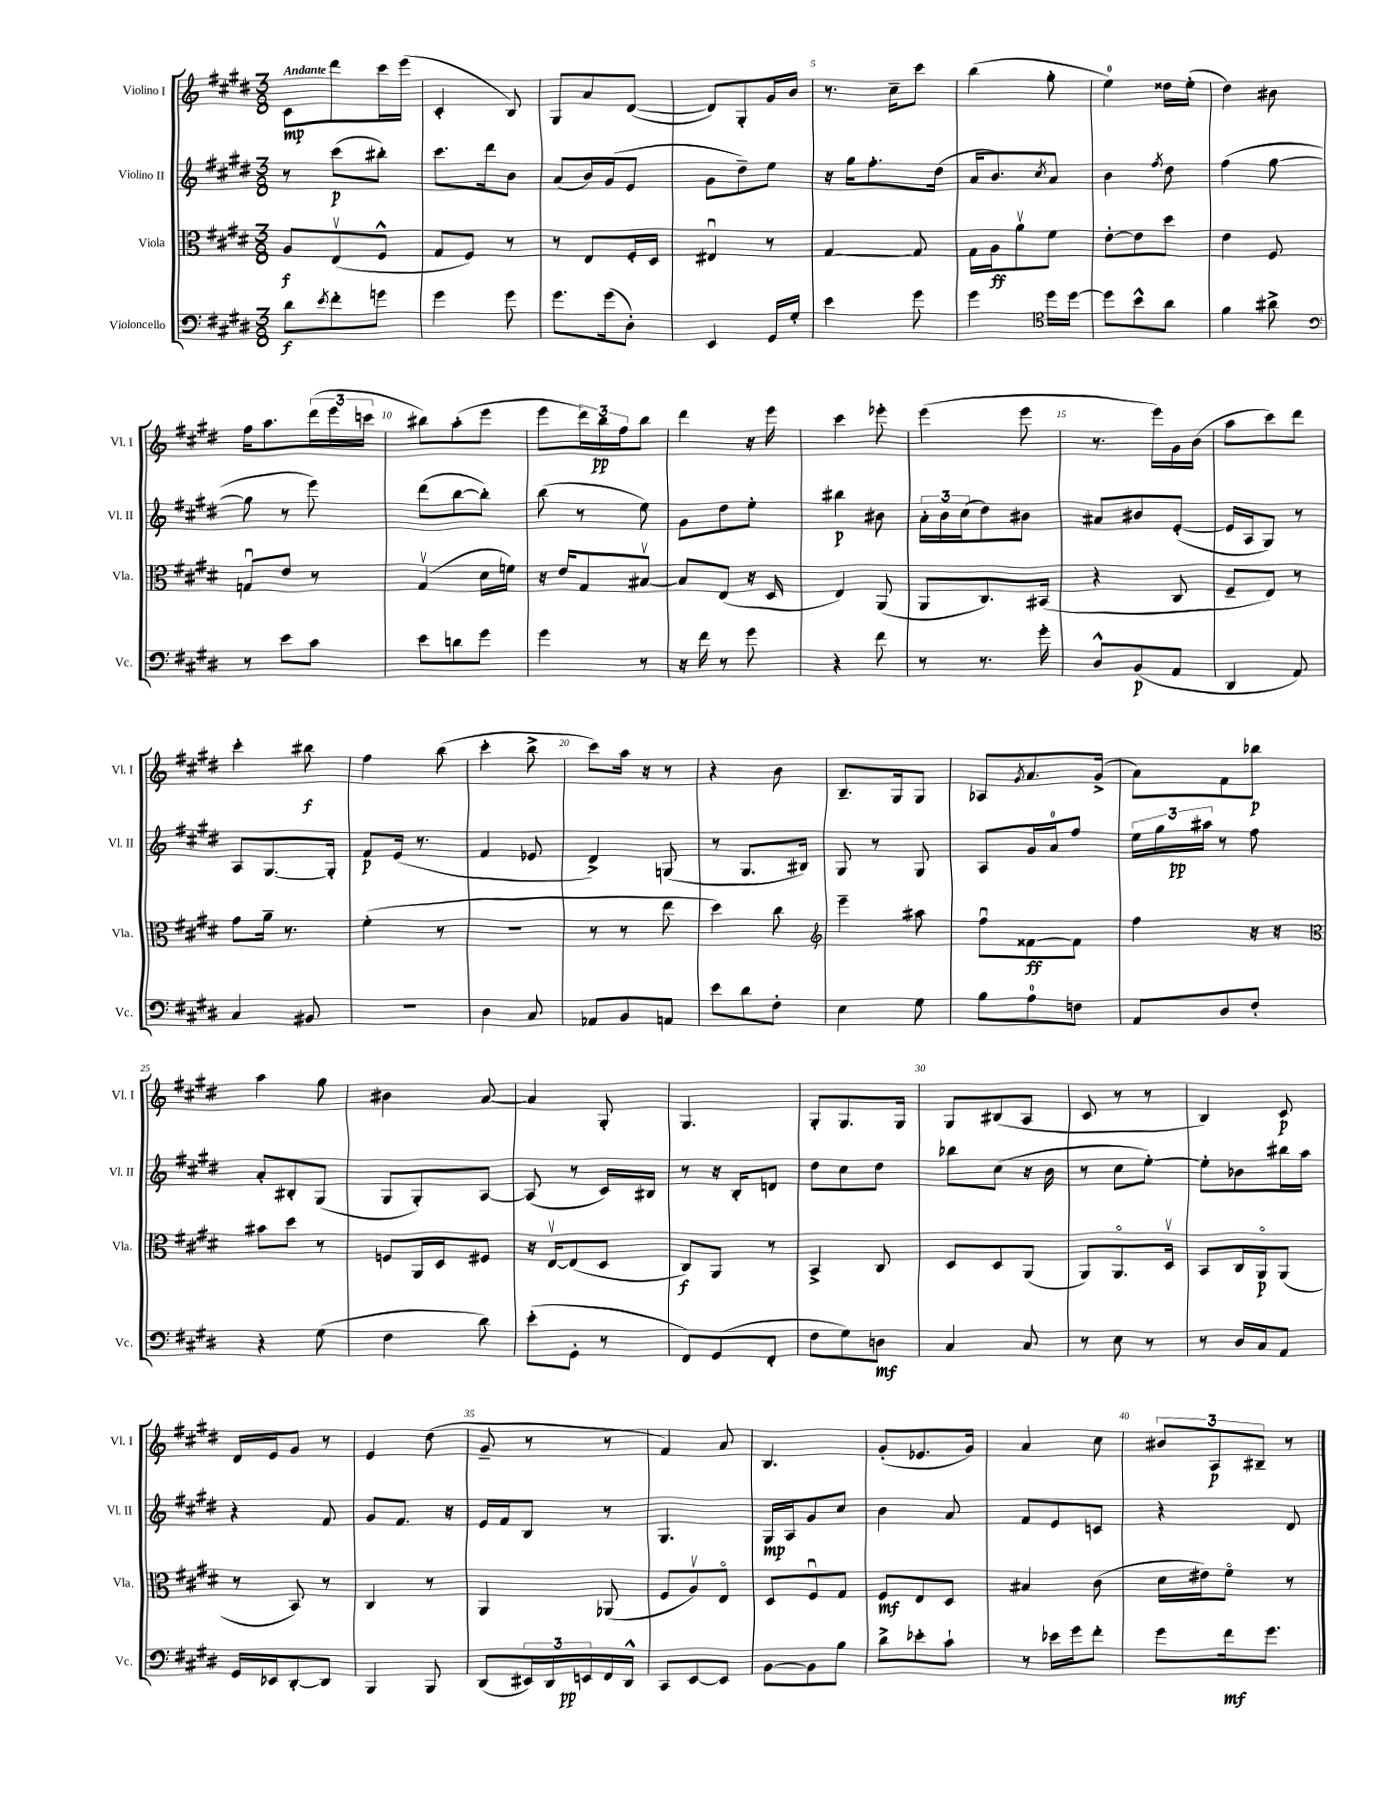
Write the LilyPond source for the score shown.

<<
\new StaffGroup <<
\new Staff = "s0" \with { instrumentName = "Violino I" shortInstrumentName = "Vl. I" } {
    \clef treble \key e \major \numericTimeSignature \time 3/8 \tempo "Andante"
    cis'8\mp dis'''8 cis'''16 e'''16( |
    cis'4-. b8) |
    gis8 a'8 dis'8~( |
    dis'8) gis8-. gis'16 b'16 |
    r8. cis''16-- cis'''8 |
    b''4( gis''8-. |
    e''4-0) disis''16 e''16-.( |
    dis''4) bis'8 |
    fis''16 a''8. \tuplet 3/2 { dis'''16( e'''16 c'''16 } |
    bis''8) a''8-.( e'''8 |
    e'''8 \tuplet 3/2 { dis'''16) b''16\pp fis''16 } b''8 |
    dis'''4 r16 e'''16 |
    cis'''4 ees'''8-. |
    e'''4( e'''8 |
    r8. e'''16) gis'16 b'16( |
    a''8 cis'''8) dis'''8 |
    cis'''4-. bis''8\f |
    fis''4 b''8( |
    cis'''4-. b''8-> |
    cis'''8) a''16 r16 r8 |
    r4 b'8 |
    b8.-- gis16 gis8 |
    aes8 \acciaccatura { gis'8 } a'8. gis'16->( |
    a'8) fis'8 bes''8\p |
    a''4 gis''8 |
    bis'4 a'8~ |
    a'4 gis8-. |
    gis4. |
    gis8-. gis8. gis16 |
    gis8 bis8( a8 |
    cis'8 r8 r8 |
    b4) cis'8\p |
    dis'16 e'16 gis'8 r8 |
    e'4 dis''8( |
    gis'8-- r8 r8 |
    fis'4) a'8 |
    b4. |
    gis'8-.( ees'8. gis'16) |
    a'4 cis''8 |
    \tuplet 3/2 { bis'8 a8\p bis8-- } r8 \bar "|." |
}
\new Staff = "s1" \with { instrumentName = "Violino II" shortInstrumentName = "Vl. II" } {
    \clef treble \key e \major \numericTimeSignature \time 3/8
    r8 cis'''8\p( bis''8-.) |
    cis'''8. dis'''16 b'8 |
    a'8( b'16) gis'16( e'8 |
    gis'8 dis''8--) e''8 |
    r16 gis''16 fis''8.-. dis''16( |
    a'16 b'8.) \acciaccatura { cis''8 } a'8 |
    b'4 \acciaccatura { fis''8 } dis''8 |
    fis''4( gis''8~ |
    gis''8 r8 e'''8) |
    dis'''8( b''8~ b''8-.) |
    b''8( r8 e''8) |
    gis'8 dis''8 e''8-. |
    bis''4\p bis'8 |
    \tuplet 3/2 { a'16-. b'16 cis''16( } dis''8) bis'8 |
    ais'8 bis'8 e'8~-.( |
    e'16 a16 gis8) r8 |
    a8 gis8.~ gis16-. |
    fis'8\p e'16( r8. |
    fis'4 ees'8 |
    dis'4->) g8( |
    r8 gis8. bis16) |
    gis8 r8 gis8 |
    a8 gis'16 a'16-0 fis''8 |
    \tuplet 3/2 { e''16 gis''16 ais''16\pp } r8 fis''8 |
    a'8-. bis8-. gis8( |
    gis8 gis8-.) a8~ |
    a8( r8 cis'16) bis16 |
    r8 r16 b16-. d'8 |
    dis''8 cis''8 dis''8 |
    bes''8 cis''8( r16 b'16 |
    r8 cis''8 e''8~-.) |
    e''8-. bes'8 bis''16 a''16 |
    r4 fis'8 |
    gis'8 fis'8. r16 |
    e'16 fis'16 b8 r8 |
    gis4. |
    gis16\mp a16 gis'8 cis''8 |
    b'4 a'8 |
    fis'8 e'8 c'8 |
    r4 dis'8 \bar "|." |
}
\new Staff = "s2" \with { instrumentName = "Viola" shortInstrumentName = "Vla." } {
    \clef alto \key e \major \numericTimeSignature \time 3/8
    a8\f e8\upbow( fis8-^ |
    gis8 fis8) r8 |
    r8 e8 fis16-. dis16 |
    eis4\downbow r8 |
    gis4~ gis8 |
    gis16 a16\ff a'8\upbow fis'8 |
    e'8~-. e'8 dis''8 |
    e'4 fis8 |
    g8\downbow e'8 r8 |
    gis4\upbow( dis'16 f'16) |
    r16 e'16 gis8 bis8~\upbow |
    bis8 e8( r16 dis16 |
    e4) a,8( |
    a,8 cis8.) bis,16( |
    r4 cis8 |
    fis8-- e8) r8 |
    gis'8 a'16-- r8. |
    fis'4-.( r8 |
    R4. |
    r8 r8 e''8 |
    dis''4) cis''8 |
    \clef treble e'''4-- ais''8 |
    fis''8\downbow fisis'8~\ff fisis'8 |
    fis''4 r16 r16 |
    \clef alto bis'8 dis''8 r8 |
    f8 a,16 dis16 fis8 |
    r16 e16~\upbow e8( dis8 |
    cis8\f) a,8 r8 |
    b,4-> cis8 |
    dis8 dis8 a,8( |
    a,8) a,8.\flageolet dis16\upbow |
    b,8 cis16 a,16\flageolet\p a,8( |
    r8 b,8) r8 |
    cis4 r8 |
    a,4 aes,8( |
    fis8 a8\upbow) e8\flageolet |
    dis8 fis8\downbow gis8 |
    fis8\mf e8 dis8 |
    bis4 cis'8( |
    dis'16 eis'16) fis'8\flageolet r8 \bar "|." |
}
\new Staff = "s3" \with { instrumentName = "Violoncello" shortInstrumentName = "Vc." } {
    \clef bass \key e \major \numericTimeSignature \time 3/8
    dis'8\f \acciaccatura { e'8 } fis'8-. g'8 |
    gis'4 gis'8 |
    gis'8. gis'16( dis8-.) |
    e,4 gis,16 gis16-. |
    e'4 gis'8 |
    gis'4 \clef tenor dis''16 dis''16~ |
    dis''8 b'8-^ a'8 |
    fis'4 ais'8-> |
    \clef bass r8 e'8 cis'8 |
    e'8 d'8 gis'8 |
    gis'4 r8 |
    r16 fis'16 r8 gis'8 |
    r4 fis'8 |
    r8 r8. gis'16-. |
    dis8-^ b,8\p( a,8 |
    dis,4 a,8) |
    cis4 bis,8 |
    R4. |
    dis4 cis8 |
    aes,8 b,8 a,8 |
    e'8 dis'8 fis8-. |
    e4 gis8 |
    b8 a8-0 f8 |
    a,8 dis8 fis8-. |
    r4 gis8( |
    fis4 dis'8) |
    e'8-.( gis,8-. r8 |
    fis,8) gis,8( fis,8-. |
    fis8 gis8) d8\mf |
    cis4 cis8 |
    r8 e8 r8 |
    r8 dis16 cis16 a,8 |
    gis,16 ees,16 dis,8~-. dis,8 |
    b,,4 b,,8 |
    dis,8( \tuplet 3/2 { eis,16) dis,16 e,16\pp } fis,16 dis,16-^ |
    cis,8 e,8~ e,8 |
    b,8~ b,8 b8 |
    dis'8-> ees'8-. cis'8-! |
    r8 ees'16 gis'16 fis'8-. |
    gis'8 fis'16\mf gis'8. \bar "|." |
}
>>
>>
\layout { \context { \Score \override BarNumber.break-visibility = ##(#f #t #t) barNumberVisibility = #(every-nth-bar-number-visible 5) } }
